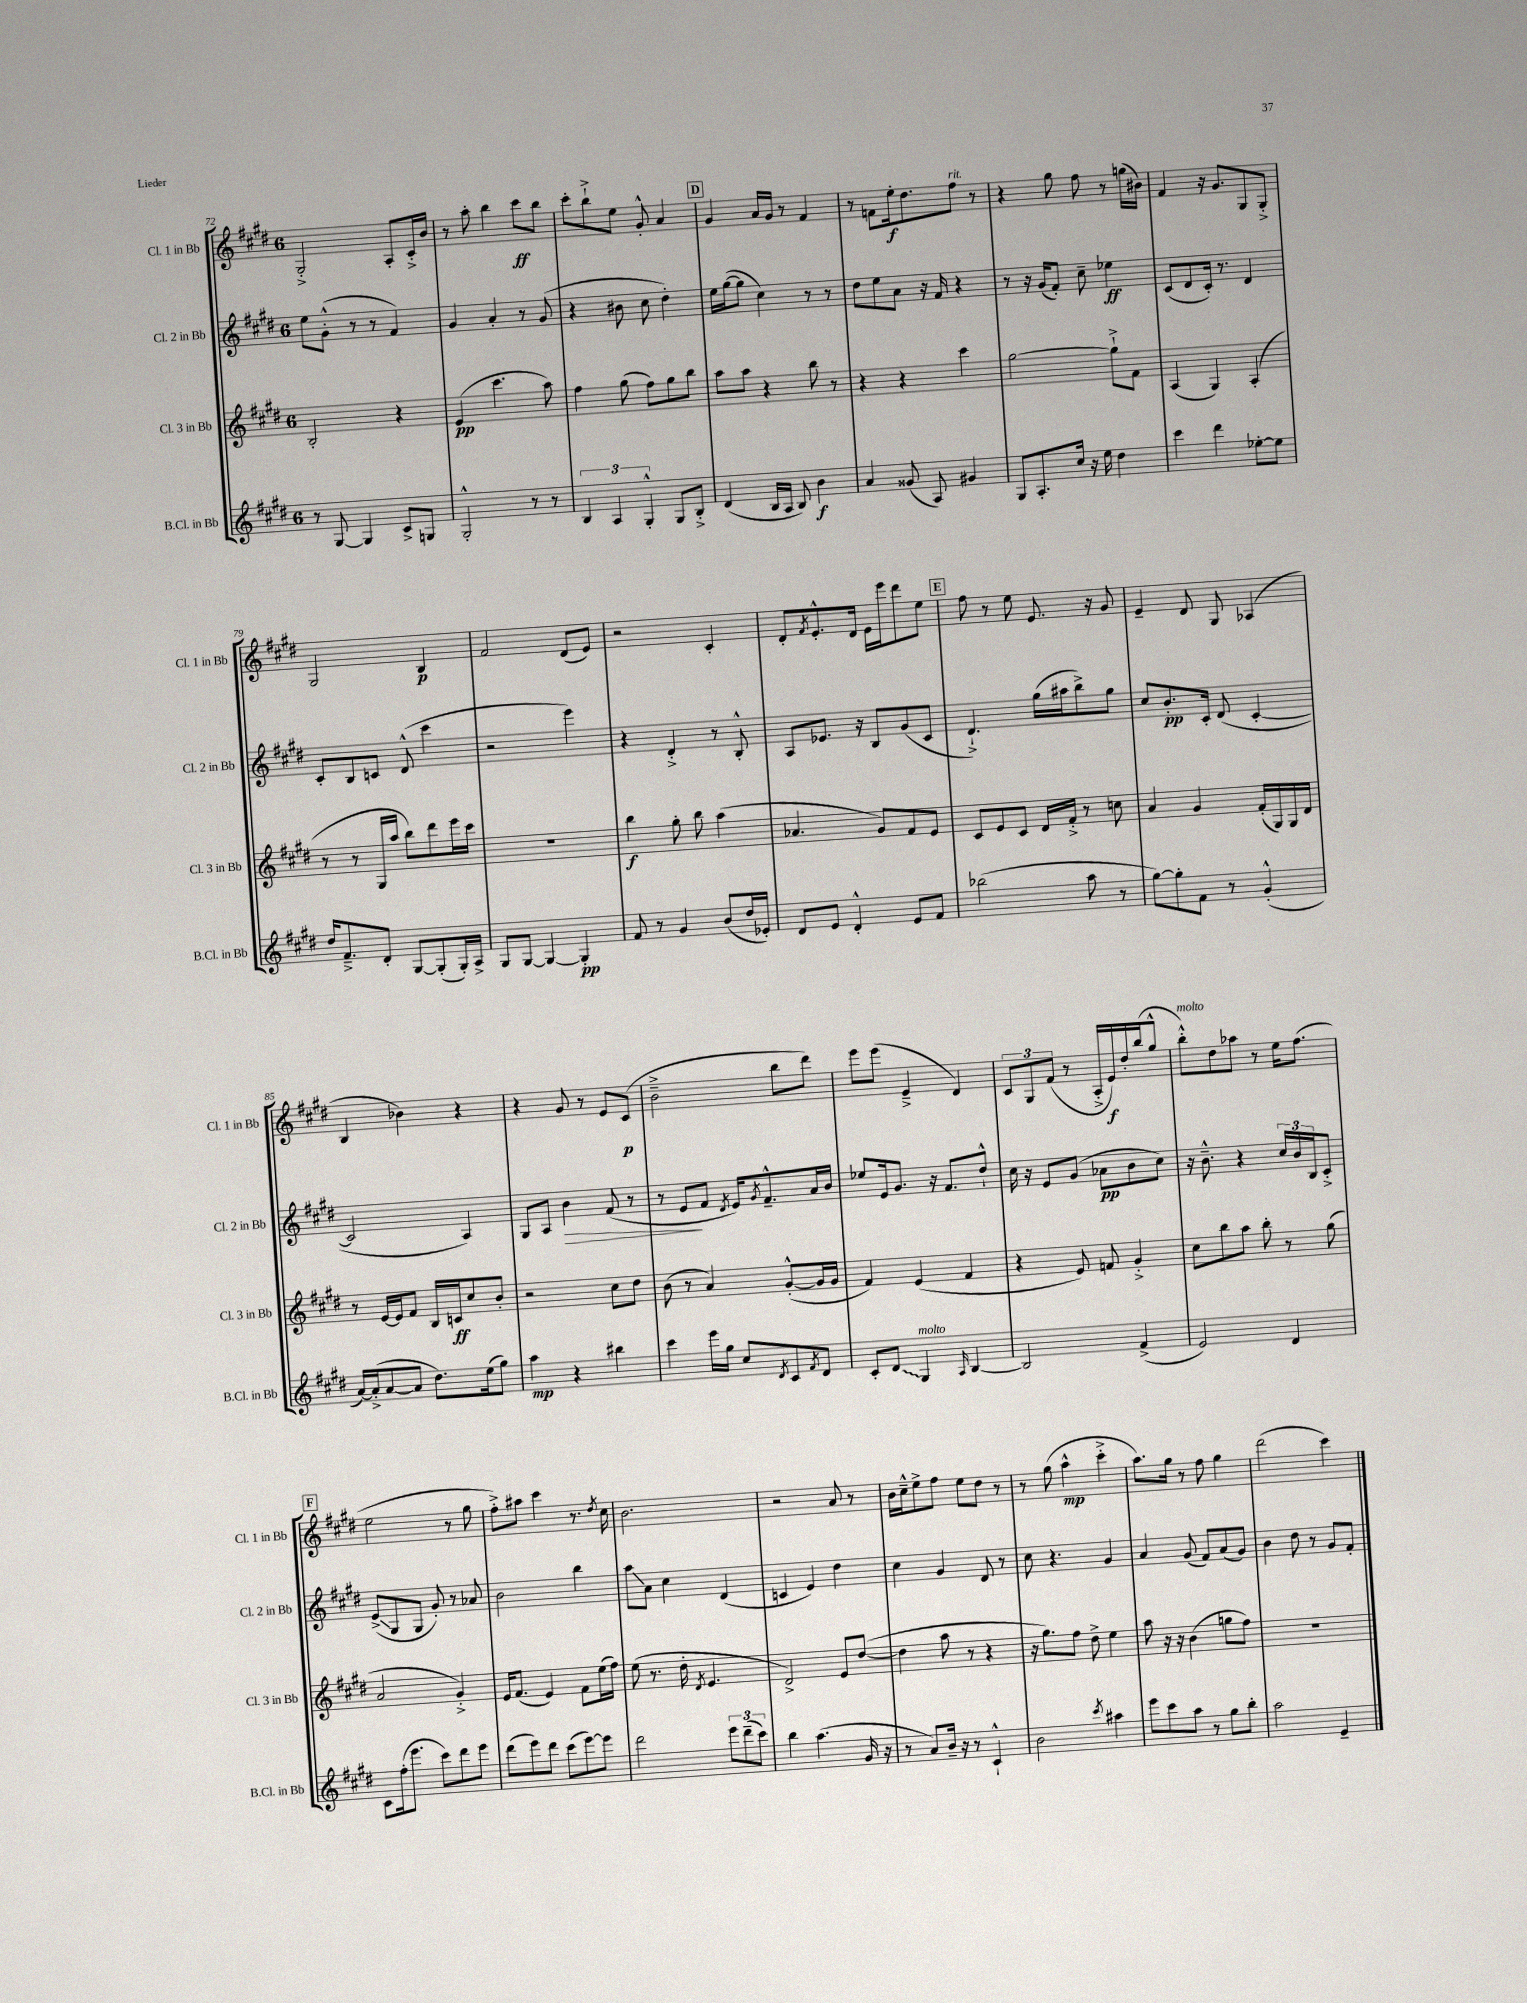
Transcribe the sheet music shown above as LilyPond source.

<<
\new StaffGroup <<
\new Staff = "s0" \with { instrumentName = "Cl. 1 in Bb" shortInstrumentName = "Cl. 1 in Bb" } {
    \clef treble \key e \major \once \override Staff.TimeSignature.style = #'single-digit \time 6/8
    gis2-.-> a8-. cis'16-.-> b'16 |
    r8 a''8-. b''4 cis'''8\ff b''8 |
    cis'''8-. b''8-!-> e''8 gis'8-.-^ a'4 |
    \mark \markup { \box "D" } gis'4 a'16 gis'16 r8 fis'4 |
    r8 f'8 e''16-.\f dis''8. fis''8^\markup { \italic "rit." } r8 |
    r4 gis''8 fis''8 r8 g''16( bis'16) |
    fis'4 r16 gis'8. gis8 gis8-.-> |
    gis2 b4\p |
    fis'2 dis'8( e'8) |
    r2 cis'4-. |
    dis'8-. \acciaccatura { fis'8 } e'8.-.-^ dis'16 e'16 e'''16 dis'''8 e''8 |
    \mark \markup { \box "E" } fis''8 r8 e''8 e'8. r16 gis'8 |
    e'4-- dis'8 gis8 aes4( |
    b4 bes'4) r4 |
    r4 gis'8 r8 e'8 cis'8\p( |
    b'2---> b''8 dis'''8) |
    e'''8 e'''8( e'4---> dis'4) |
    \tuplet 3/2 { cis'8 gis8 fis'8( } r8 a16-.-> e'16\f) dis''16-. b''16( gis''8-^ |
    b''8-.-^^\markup { \italic "molto" }) dis''8 aes''8 r8 e''16 fis''8.( |
    \mark \markup { \box "F" } e''2 r8 gis''8 |
    fis''8-.->) ais''8 cis'''4 r8. \acciaccatura { dis''8 } cis''16 |
    b'2. |
    r2 a'8 r8 |
    b'16 cis''16---^ e''8-> fis''8 e''8 dis''8 r8 |
    r8 gis''8( a''4-^\mp cis'''4-.-> |
    a''8.) gis''16 r8 fis''8 gis''4 |
    dis'''2( cis'''4) \bar "|." |
}
\new Staff = "s1" \with { instrumentName = "Cl. 2 in Bb" shortInstrumentName = "Cl. 2 in Bb" } {
    \clef treble \key e \major \once \override Staff.TimeSignature.style = #'single-digit \time 6/8
    e''8 gis'8-.-^( r8 r8 fis'4) |
    gis'4 a'4-. r8 gis'8( |
    r4 bis'8 cis''8 dis''4-.) |
    \mark \markup { \box "D" } e''16 gis''16~( gis''8 cis''4) r8 r8 |
    dis''8 e''8 a'8 r16 fis'16 r4 |
    r8 r16 gis'16( fis'8-.) cis''8-- ees''4\ff |
    cis'8( dis'8 cis'16-.) r8. dis'4 |
    cis'8-. b8 c'8 dis'8-^( cis'''4 |
    r2 e'''4) |
    r4 dis'4-.-> r8 b8-.-^ |
    a8 ees'8. r16 b8 gis'8( cis'8 |
    \mark \markup { \box "E" } dis'4.-!->) gis''16( ais''16 b''8->) gis''8 |
    cis''8 b'8.-.\pp cis'16-. dis'8( cis'4~-. |
    cis'2 a4) |
    gis8 a8 b'4\> fis'8( r8 |
    r8 e'8\! fis'8 \acciaccatura { dis'8 } e'16) \acciaccatura { gis'8 } fis'8.---^ a'16 b'16 |
    ees''8 e'16 gis'8. r16 fis'8. dis''8-!-^ |
    cis''16 r16 e'8 gis'8( aes'8\pp b'8 cis''8) |
    r16 b'8.---^ r4 \tuplet 3/2 { cis''16 b'16 b16 } cis'8-.-> |
    \mark \markup { \box "F" } e'8->\glissando( gis8 gis8 gis'8-.) r8 aes'8 |
    b'2 b''4 |
    a''8\glissando a'8 cis''4 dis'4( |
    c'4 e'4) dis''4 |
    cis''4 gis'4 dis'8 r8 |
    cis''8 r4. gis'4 |
    a'4 gis'8( fis'8) a'8( gis'8) |
    b'4 dis''8 r8 gis'8 fis'8-. \bar "|." |
}
\new Staff = "s2" \with { instrumentName = "Cl. 3 in Bb" shortInstrumentName = "Cl. 3 in Bb" } {
    \clef treble \key e \major \once \override Staff.TimeSignature.style = #'single-digit \time 6/8
    b2-. r4 |
    e'4\pp( cis'''4. a''8) |
    fis''4 gis''8( fis''8) gis''8 b''8 |
    \mark \markup { \box "D" } a''8 a''8 r4 b''8 r8 |
    r4 r4 cis'''4 |
    gis''2~ gis''8-!-> fis'8 |
    a4( gis4) a4-.( |
    r8 r8 gis16 a''16 b''8) dis'''8 e'''16 cis'''16 |
    R2. |
    b''4\f gis''8-. b''8 a''4( |
    aes'4. gis'8) fis'8 e'8 |
    \mark \markup { \box "E" } cis'8 e'8 cis'8 dis'16 fis'16-.-> r8 c''8 |
    a'4 gis'4 fis'16-.( gis16) gis16 dis'16 |
    r8 e'16~ e'16 fis'8 b16 c'16\ff cis''8 b'8-. |
    r2 cis''8 dis''8 |
    b'8( r8 a'4) gis'8~-.-^( gis'16 gis'16 |
    fis'4) e'4( fis'4 |
    r4 e'8) f'8 gis'4-.-> |
    cis''8 b''8 a''8 b''8-. r8 gis''8( |
    \mark \markup { \box "F" } a'2 gis'4-.->) |
    e'16 fis'8.( e'4) fis'8 e''16( fis''16) |
    e''8( r8. dis''16-. \acciaccatura { dis'8 } e'4. |
    dis'2->) e'8 dis''8~( |
    dis''4 a''8 r8 r4 |
    r16 gis''8.) fis''8 dis''8-> e''4 |
    a''8 r16 r16 b'4( g''8 fis''8) |
    R2. \bar "|." |
}
\new Staff = "s3" \with { instrumentName = "B.Cl. in Bb" shortInstrumentName = "B.Cl. in Bb" } {
    \clef treble \key e \major \once \override Staff.TimeSignature.style = #'single-digit \time 6/8
    r8 gis8~ gis4 cis'8-> g8 |
    gis2-.-^ r8 r8 |
    \tuplet 3/2 { b4 a4 gis4-.-^ } gis8 b8-.-> |
    \mark \markup { \box "D" } dis'4( b16 a16 b8) b'4\f |
    a'4 gisis'8( a8) gis'4 |
    gis8 a8.-. cis''16 r16 e''16 dis''4 |
    cis'''4 dis'''4 ees''8~-. ees''8 |
    dis''16 fis'8.---> dis'8-. gis8~ gis8-.( gis16-.) a16-> |
    gis8 gis8~ gis4~ gis4-.\pp |
    fis'8 r8 gis'4 b'8( dis''16 ees'16-.) |
    dis'8 e'8 dis'4-.-^ e'8 fis'8 |
    \mark \markup { \box "E" } bes''2( a''8 r8 |
    gis''8~) gis''8-. fis'8 r8 gis'4-.-^( |
    a'16~) a'16-.->( a'8~ a'8 dis''8.) e''16( gis''8) |
    a''4\mp r4 bis''4 |
    cis'''4 e'''16 gis''16 cis''8 \acciaccatura { dis'8 } cis'8 \acciaccatura { fis'8 } dis'8 |
    cis'8-. \once \override Glissando.style = #'zigzag dis'8\glissando gis4^\markup { \italic "molto" } \grace { a16 } b4~ |
    b2 fis'4->( |
    e'2) dis'4 |
    \mark \markup { \box "F" } cis'8 fis''16-.( e'''8. cis'''8) dis'''8 e'''8 |
    dis'''8( e'''8) dis'''8 cis'''8( e'''8~) e'''8 |
    dis'''2 \tuplet 3/2 { e'''8 dis'''8--( cis'''8) } |
    b''4 a''4.( gis'16 r16 |
    r8 a'8) b'16-- r16 r8 cis'4-!-^ |
    b'2 \acciaccatura { cis'''8 } ais''4 |
    e'''8 cis'''8 a''8 r8 gis''8 b''8-. |
    a''2 e'4-- \bar "|." |
}
>>
>>
\layout { \context { \Score currentBarNumber = #72 } }
